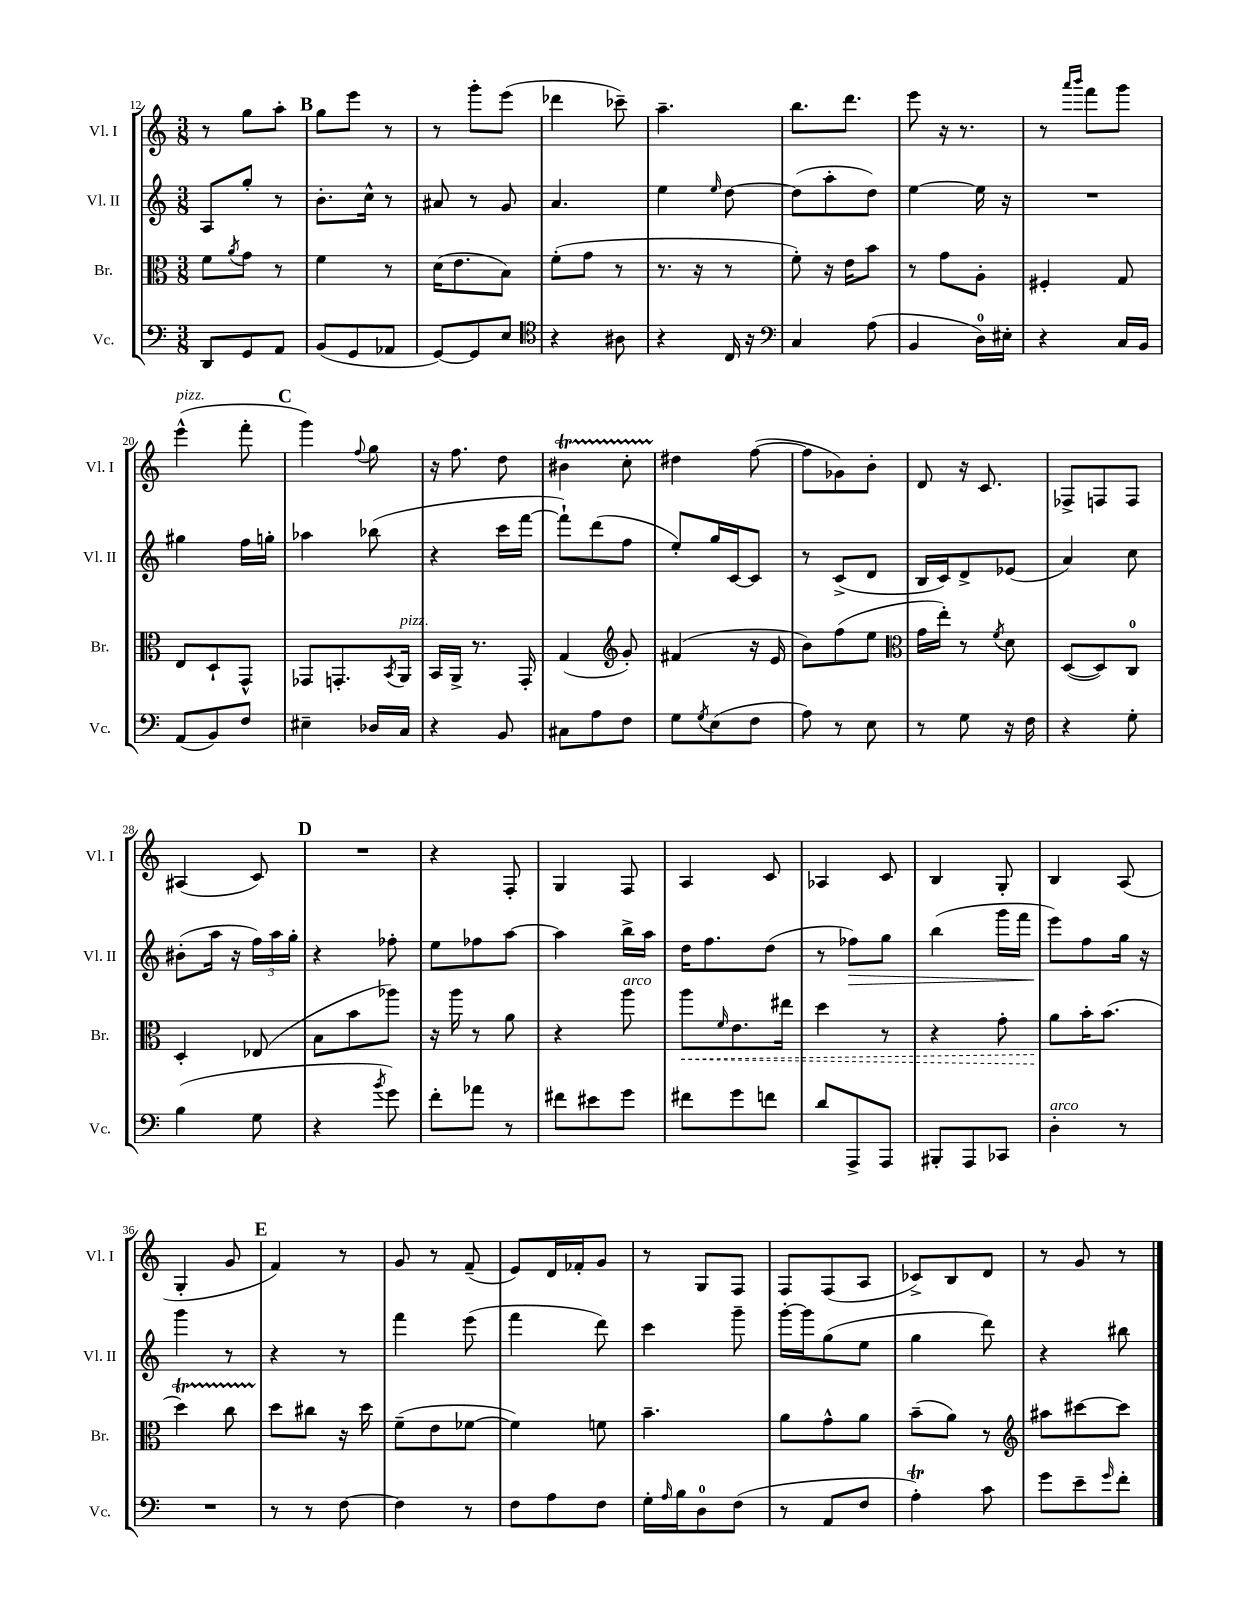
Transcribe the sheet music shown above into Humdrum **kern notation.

**kern	**kern	**dynam	**kern	**dynam	**kern
*part4	*part3	*part3	*part2	*part2	*part1
*staff4	*staff3	*staff3	*staff2	*staff2	*staff1
*I"Vc.	*I"Br.	*	*I"Vl. II	*	*I"Vl. I
*I'Vc.	*I'Br.	*	*I'Vl. II	*	*I'Vl. I
*clefF4	*clefC3	*	*clefG2	*	*clefG2
*k[]	*k[]	*	*k[]	*	*k[]
*M3/8	*M3/8	*	*M3/8	*	*M3/8
=12	=12	=12	=12	=12	=12
8DD/L	8f\L	.	8A/L	.	8r
.	8qa/	.	.	.	.
8GG/	8g\J	.	8gg'/J	.	8gg\L
8AA/J	8r	.	8r	.	8aa'\J
!!LO:REH:place=s1:t=B
=13	=13	=13	=13	=13	=13
(8BB/L	4f\	.	8.b'\L	.	8gg\L
8GG/	.	.	.	.	8eee\J
.	.	.	16cc^^\Jk	.	.
8AA-X/J	8r	.	8r	.	8r
=14	=14	=14	=14	=14	=14
[8GG/L)	(16d\KL	.	8a#X/	.	8r
.	8.e\	.	.	.	.
8GG/]	.	.	8r	.	8ggg'\L
8E/J	8B\J)	.	8g/	.	(8eee\J
=15	=15	=15	=15	=15	=15
*clefC4	*	*	*	*	*
4r	(8f'\L	.	4.a/	.	4ddd-X\
.	8g\J	.	.	.	.
8A#X\	8r	.	.	.	8ccc-X~\)
=16	=16	=16	=16	=16	=16
4r	8.r	.	4ee\	.	4.aa~\
.	16r	.	.	.	.
.	.	.	16qqee/	.	.
16C/	8r	.	[8dd\	.	.
16r	.	.	.	.	.
=17	=17	=17	=17	=17	=17
*clefF4	*	*	*	*	*
4C/	8f'\)	.	(8dd\L]	.	8.bb\L
.	16r	.	8aa'\	.	.
.	16e\KL	.	.	.	8.ddd\J
(8A\	8b\J	.	8dd\J)	.	.
=18	=18	=18	=18	=18	=18
4BB/	8r	.	[4ee\	.	8eee\
.	8g\L	.	.	.	16r
.	.	.	.	.	8.r
16D\LL)	8A'\J	.	16ee\]	.	.
16E#X'\JJ	.	.	16r	.	.
=19	=19	=19	=19	=19	=19
4r	4F#X'/	.	4.r	.	8r
.	.	.	.	.	16qqaaa/LL
.	.	.	.	.	16qqbbb/JJ
.	.	.	.	.	8fff\L
16C/LL	8G/	.	.	.	8ggg\J
16BB/JJ	.	.	.	.	.
!!LO:LB:g=z
=20	=20	=20	=20	=20	=20
!	!	!	!	!	!LO:TX:a:i:t=pizz.
(8AA/L	8E/L	.	4gg#X\	.	(4eee^^\
8BB/)	8D`/	.	.	.	.
8F/J	8GG^^/J	.	16ff\LL	.	8fff'\
.	.	.	16ggn'\JJ	.	.
!!LO:REH:place=s1:t=C
=21	=21	=21	=21	=21	=21
4E#X~\	8GG-X/L	.	4aa-X\	.	4ggg\)
.	8.GGn'/	.	.	.	.
.	.	.	.	.	8qqff/
16D-X/LL	.	.	(8bb-X\	.	8gg\
.	8qBB/	.	.	.	.
!	!LO:TX:a:i:t=pizz.	!	!	!	!
16C/JJ	16AA/Jk	.	.	.	.
=22	=22	=22	=22	=22	=22
4r	16BB/LL	.	4r	.	16r
.	16AA^/JJ	.	.	.	8.ff\
.	8.r	.	.	.	.
8BB/	.	.	16ccc\LL	.	8dd\
.	16GG'/	.	[16fff\JJ	.	.
=23	=23	=23	=23	=23	=23
8C#X\L	(4G/	.	8fff`\L])	.	4b#Xt\
8A\	.	.	(8ddd\	.	.
*	*clefG2	*	*	*	*
8F\J	8g'/)	.	8ff\J	.	8ccTTT'\
=24	=24	=24	=24	=24	=24
8G\L	(4f#X/	.	8ee'/L)	.	4dd#X\
8qG/	.	.	.	.	.
(8E\	.	.	16gg/L	.	.
.	.	.	[16c/J	.	.
8F\J	16r	.	8c/J]	.	([8ff\
.	16e/	.	.	.	.
=25	=25	=25	=25	=25	=25
8A\)	8b\L)	.	8r	.	8ff\L]
8r	(8ff\	.	(8c^/L	.	8g-X\)
8E\	8ee\J	.	8d/J	.	8b'\J
=26	=26	=26	=26	=26	=26
*	*clefC3	*	*	*	*
8r	16g\LL	.	16B/LL	.	8d/
.	16ee'\JJ)	.	16c/J)	.	.
8G\	8r	.	8d^/	.	16r
.	.	.	.	.	8.c/
.	8qf/	.	.	.	.
16r	8d\	.	(8e-X/J	.	.
16F\	.	.	.	.	.
=27	=27	=27	=27	=27	=27
4r	([8D/L	.	4a/)	.	8F-X^/L
.	8D/])	.	.	.	8Fn/
8G'\	8C/J	.	8cc\	.	8F/J
!!LO:LB:g=z
=28	=28	=28	=28	=28	=28
(4B\	4D'/	.	(8b#X'\L	.	(4A#X/
.	.	.	16aa\Jk	.	.
.	.	.	16r	.	.
8G\	(8E-X/	.	24ff\LL)	.	8c/)
.	.	.	24aa\	.	.
.	.	.	24gg'\JJ	.	.
!!LO:REH:place=s1:t=D
=29	=29	=29	=29	=29	=29
4r	8B\L	.	4r	.	4.r
.	8b\	.	.	.	.
8qb/	.	.	.	.	.
8g\)	8aa-X\J)	.	8ff-X'\	.	.
=30	=30	=30	=30	=30	=30
8f'\L	16r	.	8ee\L	.	4r
.	16aa\	.	.	.	.
8a-X\J	8r	.	8ff-X\	.	.
8r	8a\	.	[8aa\J	.	8F'/
=31	=31	=31	=31	=31	=31
8f#X\L	4r	.	4aa\]	.	4G/
8e#X\	.	.	.	.	.
!	!LO:TX:a:i:t=arco	!	!	!	!
8g\J	8aa\	.	16bb^\LL	.	8F/
.	.	.	16aa\JJ	.	.
=32	=32	=32	=32	=32	=32
!	!	!LO:HP:b	!	!	!
8f#X\L	8aa\L	<	16dd\KL	.	4A/
.	.	.	8.ff\	.	.
.	16qqf/	.	.	.	.
8g\	8.e\	.	.	.	.
8fn\J	.	.	(8dd\J	.	8c/
.	16ee#X\Jk	.	.	.	.
=33	=33	=33	=33	=33	=33
8d/L	4dd\	.	8r	.	4A-X/
!	!	!	!	!LO:HP:b	!
8AAA^/	.	.	8ff-X\L)	>	.
8AAA/J	8r	.	8gg\J	.	8c/
=34	=34	=34	=34	=34	=34
8BBB#X'/L	4r	.	(4bb\	.	4B/
8AAA/	.	.	.	.	.
8CC-X/J	8g'\	.	16ggg\LL	.	8G'/
.	.	.	16fff\JJ	.	.
=35	=35	=35	=35	=35	=35
!LO:TX:a:i:t=arco	!	!	!	!	!
4D'\	8a\L	.	8eee\L)	.	4B/
.	16b'\K	[	8ff\	]	.
.	(8.b\J	.	.	.	.
8r	.	.	16gg\Jk	.	(8A/
.	.	.	16r	.	.
!!LO:LB:g=z
=36	=36	=36	=36	=36	=36
4.r	4ddT\)	.	4ggg\	.	4G'/
.	8ccTTT\	.	8r	.	8g/
!!LO:REH:place=s1:t=E
=37	=37	=37	=37	=37	=37
8r	8dd\L	.	4r	.	4f/)
8r	8cc#X\J	.	.	.	.
[8F\	16r	.	8r	.	8r
.	16dd\	.	.	.	.
=38	=38	=38	=38	=38	=38
4F\]	(8f~\L	.	4fff\	.	8g/
.	8e\	.	.	.	8r
8r	[8f-X\J	.	(8eee\	.	(8f~/
=39	=39	=39	=39	=39	=39
8F\L	4f-\])	.	4fff\	.	8e/L)
8A\	.	.	.	.	16d/L
.	.	.	.	.	16f-X'/J
8F\J	8fn\	.	8ddd\)	.	8g/J
=40	=40	=40	=40	=40	=40
16G'\LL	4.b~\	.	4ccc\	.	8r
16qqA/	.	.	.	.	.
16B\J	.	.	.	.	.
8D\	.	.	.	.	8G/L
(8F\J	.	.	8ggg~\	.	8F/J
=41	=41	=41	=41	=41	=41
8r	8a\L	.	[16ggg'\LL	.	8F/L
.	.	.	16ggg\J]	.	.
8AA/L	8g^^\	.	(8gg\	.	(8F/
8F/J	8a\J	.	8ee\J	.	8A/J
=42	=42	=42	=42	=42	=42
4AT'\)	(8b~\L	.	4gg\	.	8c-X^/L)
.	8a\J)	.	.	.	8B/
8c\	8r	.	8ddd\)	.	8d/J
=43	=43	=43	=43	=43	=43
*	*clefG2	*	*	*	*
8g\L	8aa#X\L	.	4r	.	8r
8e~\	[8ccc#X\	.	.	.	8g/
16qqg/	.	.	.	.	.
8f'\J	8ccc#\J]	.	8bb#X\	.	8r
==	==	==	==	==	==
*-	*-	*-	*-	*-	*-
